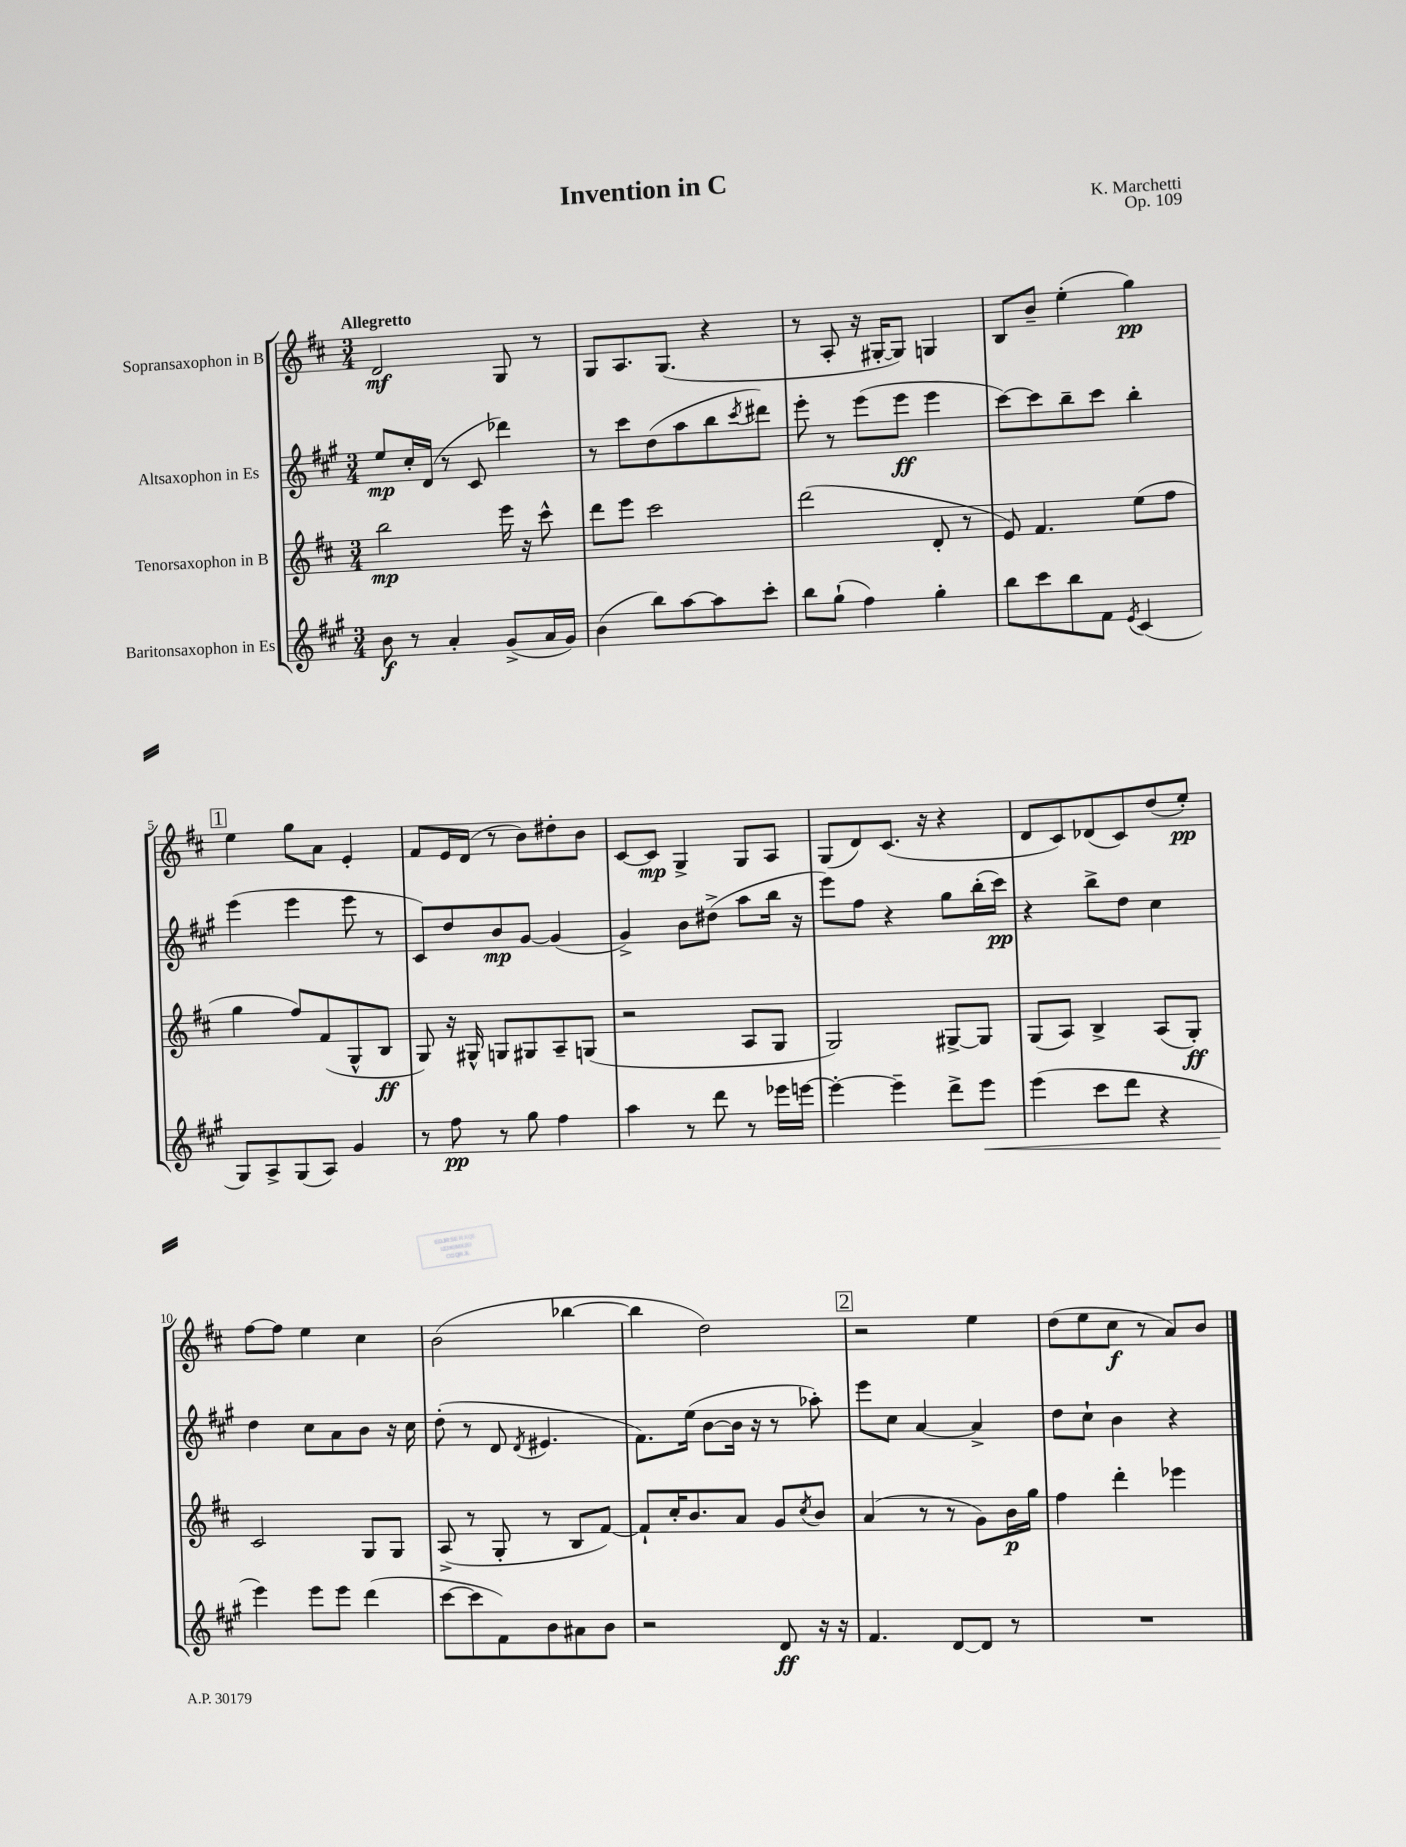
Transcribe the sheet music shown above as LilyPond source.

\header { title = "Invention in C" composer = "K. Marchetti" opus = "Op. 109" }
<<
\new StaffGroup <<
\new Staff = "s0" \with { instrumentName = "Sopransaxophon in B" } {
    \clef treble \key d \major \numericTimeSignature \time 3/4 \tempo "Allegretto"
    d'2\mf g8 r8 |
    g8 a8. g8.( r4 |
    r8 a8-. r16 gis16~-. gis8) g4 |
    b8 b'8-- e''4-.( g''4\pp) |
    \mark \markup { \box "1" } e''4 g''8 a'8 e'4-. |
    fis'8 e'16 d'16( r8 b'8) dis''8-. b'8 |
    cis'8~ cis'8\mp g4-> g8 a8 |
    g8( d'8) cis'8.( r16 r4 |
    d'8 cis'8) des'8( cis'8) d''8( e''8-.\pp) |
    fis''8~ fis''8 e''4 cis''4 |
    b'2( bes''4~ |
    bes''4 d''2) |
    \mark \markup { \box "2" } r2 e''4 |
    d''8( e''8 cis''8\f r8 a'8) b'8 \bar "|." |
}
\new Staff = "s1" \with { instrumentName = "Altsaxophon in Es" } {
    \clef treble \key a \major \numericTimeSignature \time 3/4
    e''8\mp cis''16-. d'16( r8 cis'8 des'''4) |
    r8 cis'''8 d''8( a''8 b''8 \acciaccatura { cis'''8 } dis'''8) |
    e'''8-. r8 e'''8( e'''8\ff e'''4 |
    cis'''8~) cis'''8 b''8-- cis'''8 b''4-. |
    \mark \markup { \box "1" } e'''4( e'''4 e'''8 r8 |
    cis'8) d''8 b'8\mp gis'8~ gis'4( |
    gis'4->) b'8 dis''8->( a''8 b''16 r16 |
    e'''8) fis''8 r4 gis''8 b''16-.( cis'''16\pp) |
    r4 b''8-> d''8 cis''4 |
    d''4 cis''8 a'8 b'8 r16 cis''16 |
    d''8-.( r8 d'8 \acciaccatura { d'8 } eis'4. |
    fis'8.) e''16( b'8~ b'16 r16 r8 aes''8-.) |
    \mark \markup { \box "2" } e'''8 cis''8 a'4~ a'4-> |
    d''8 cis''8-! b'4 r4 \bar "|." |
}
\new Staff = "s2" \with { instrumentName = "Tenorsaxophon in B" } {
    \clef treble \key d \major \numericTimeSignature \time 3/4
    b''2\mp e'''16 r16 cis'''8-^ |
    d'''8 e'''8 cis'''2 |
    d'''2( d'8-. r8 |
    e'8) fis'4. e''8( fis''8 |
    \mark \markup { \box "1" } g''4 fis''8) fis'8( g8-^ b8\ff |
    g8) r16 gis16-^ g8 gis8 a8-- g8( |
    r2 a8 g8 |
    g2) gis8~-> gis8 |
    g8( a8) b4-> a8( g8-.\ff) |
    cis'2 g8 g8 |
    a8->( r8 g8-. r8 b8 fis'8~) |
    fis'8-! cis''16-. b'8. a'8 g'8 \acciaccatura { cis''8 } b'8 |
    \mark \markup { \box "2" } a'4( r8 r8 g'8) b'16\p g''16 |
    fis''4 d'''4-. ees'''4 \bar "|." |
}
\new Staff = "s3" \with { instrumentName = "Baritonsaxophon in Es" } {
    \clef treble \key a \major \numericTimeSignature \time 3/4
    b'8\f r8 a'4-. gis'8->( a'16 gis'16) |
    b'4( b''8) a''8~ a''8 cis'''8-. |
    b''8 gis''8-!( fis''4) gis''4-. |
    b''8 cis'''8 b''8 fis'8 \acciaccatura { e'8 } cis'4( |
    \mark \markup { \box "1" } gis8) a8-> gis8( a8) gis'4 |
    r8 fis''8\pp r8 gis''8 fis''4 |
    a''4 r8 d'''8 r8 ees'''16 e'''16~ |
    e'''4~-. e'''4-- d'''8-> e'''8\< |
    e'''4( cis'''8 d'''8 r4 |
    e'''4\!) e'''8 e'''8 d'''4( |
    cis'''8~ cis'''8 fis'8) b'8 ais'8 b'8 |
    r2 d'8\ff r16 r16 |
    \mark \markup { \box "2" } fis'4. d'8~ d'8 r8 |
    R2. \bar "|." |
}
>>
>>
